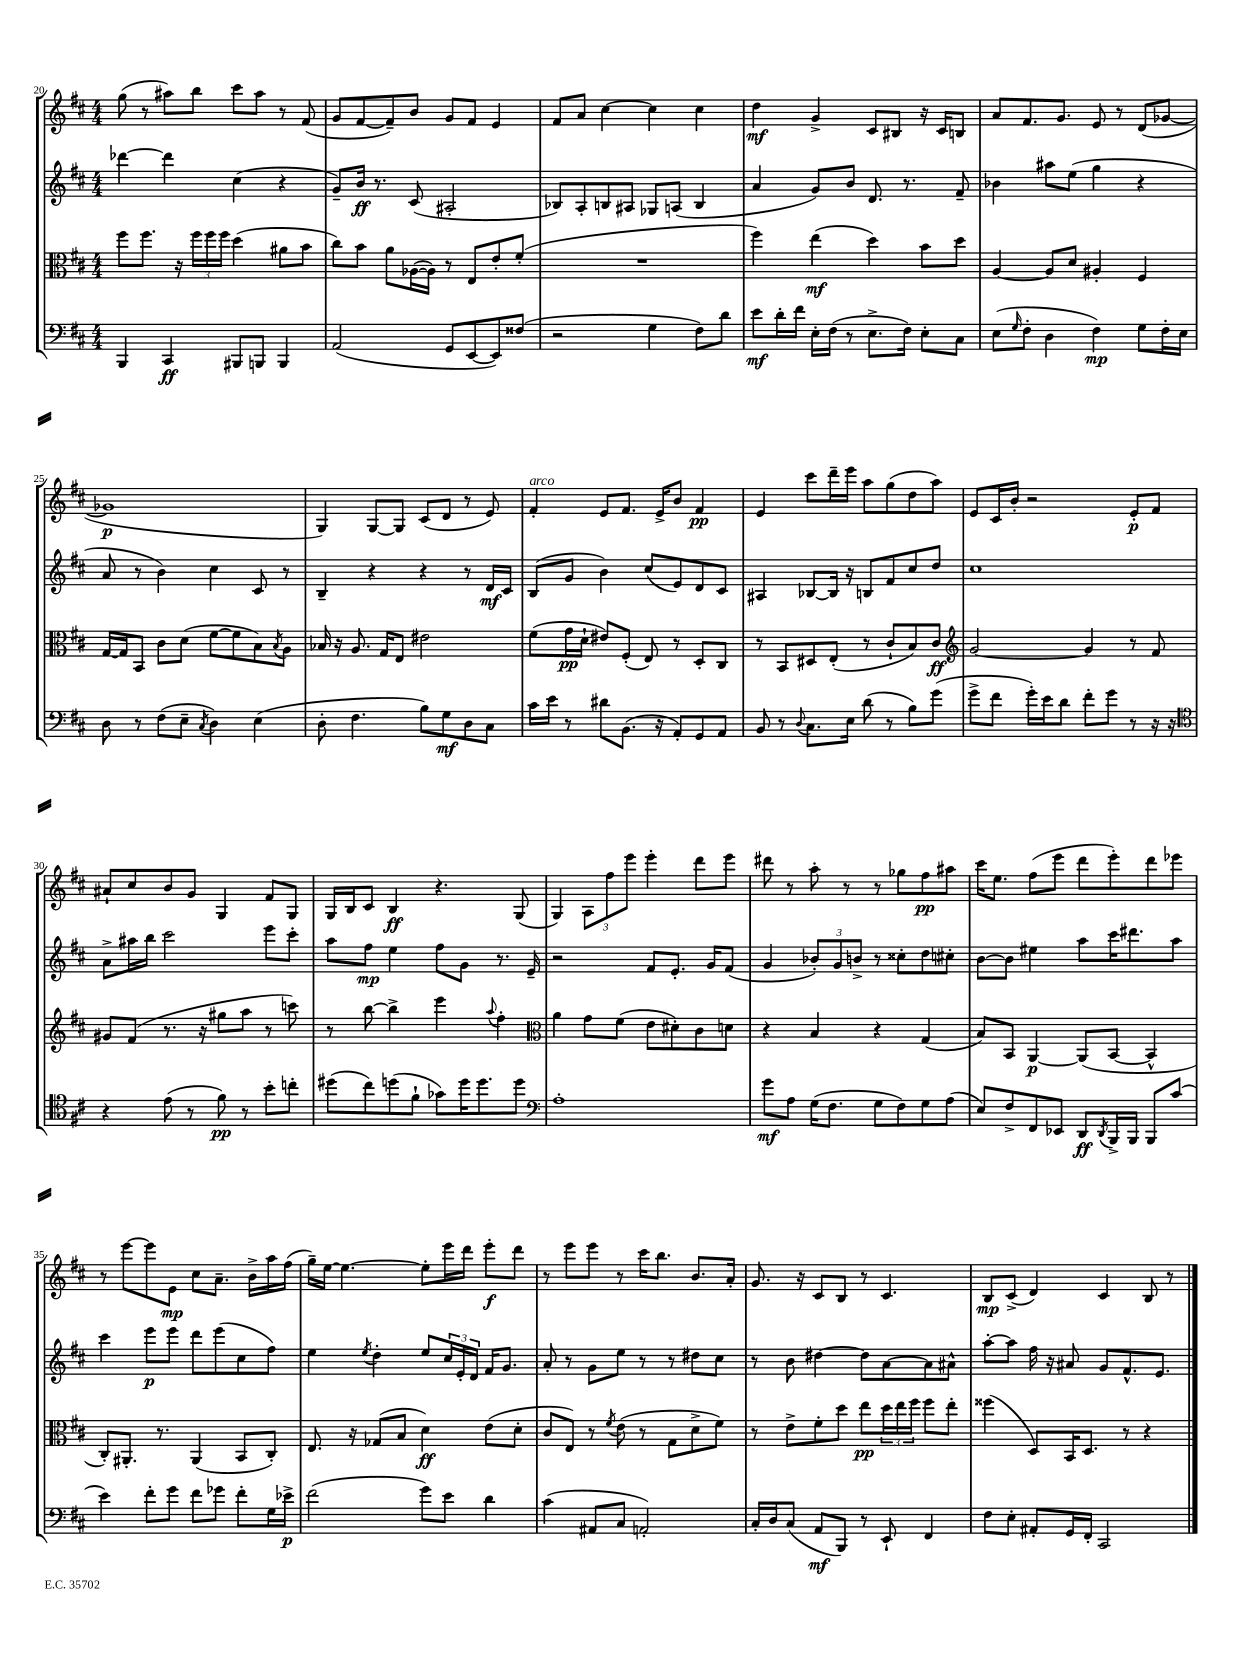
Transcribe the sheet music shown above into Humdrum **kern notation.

**kern	**kern	**kern	**kern
*staff4	*staff3	*staff2	*staff1
*clefF4	*clefC3	*clefG2	*clefG2
*k[f#c#]	*k[f#c#]	*k[f#c#]	*k[f#c#]
*M4/4	*M4/4	*M4/4	*M4/4
4BBB	8ff#	[4ddd-	(8gg
.	8.ff#	.	8r
4CC#	.	4ddd-]	8aa#)
.	16r	.	.
.	24ff#	.	8bb
.	24ff#	.	.
.	24ff#	.	.
8BBB#	(4dd	(4cc#	8ccc#
8BBB	.	.	8aa#
4BBB	8a#	4r	8r
.	8b	.	(8f#
=	=	=	=
(2AA	8cc#)	8g~)	8g
.	8b	16b	[8f#
.	.	8.r	.
.	8a	.	8f#~])
.	([16A-	(8c#	8b
.	16A-])	.	.
8GG	8r	2A#'	8g
[8EE	8E	.	8f#
8EE])	8e'	.	4e
(8F##	(8f#'	.	.
=	=	=	=
2r	1r	8B-)	8f#
.	.	8A'	8a
.	.	8B	[4cc#
.	.	8A#	.
4G	.	8G-	4cc#]
.	.	(8A	.
8F#)	.	4B	4cc#
8d	.	.	.
=	=	=	=
8e	4ff#)	4a	4dd
16d'	.	.	.
16f#	.	.	.
16E'	(4ee	8g)	4g^
(16F#	.	.	.
8r	.	8b	.
8.E^	4dd)	8.d	8c#
.	.	.	8B#
16F#)	.	8.r	.
8E'	8b	.	16r
.	.	.	16c#
8C#	8dd	8f#~	8B
=	=	=	=
(8E	[4A	4b-	8a
16qqG	.	.	.
8F#'	.	.	8.f#
4D	8A]	8aa#	.
.	.	.	8.g
.	8d	(8ee	.
4F#)	4A#'	4gg	8e
.	.	.	8r
8G	4F#	4r	(8d
16F#'	.	.	[8g-
16E	.	.	.
=	=	=	=
8D	[16G	8a	1g-]
.	16G]	.	.
8r	8BB	8r	.
(8F#	8c#	4b)	.
8E~	(8d	.	.
8qC#	.	.	.
4D)	[8f#	4cc#	.
.	8f#]	.	.
(4E	8B)	8c#	.
.	8qB	.	.
.	8A	8r	.
=	=	=	=
8D'	16B-	4B~	4G)
.	16r	.	.
4.F#	8.A	.	.
.	.	4r	[8G
.	16G	.	.
.	8E	.	8G]
8B)	2e#	4r	(8c#
8G	.	.	8d
8D	.	8r	8r
8C#	.	16d	8e)
.	.	16c#	.
=	=	=	=
16c#	(8f#	(8B	4f#'
16e	.	.	.
8r	16g	8g	.
.	16d`	.	.
8d#	8e#)	4b)	8e
(8.BB	(8F#'	.	8.f#
.	8E)	(8cc#	.
16r	.	.	16e^
8AA')	8r	8e)	8b
8GG	8D'	8d	4f#
8AA	8C#	8c#	.
=	=	=	=
8BB	8r	4A#	4e
8r	8BB	.	.
8qqD	.	.	.
8.C#	8D#	[8B-	8ccc#
.	(8E'	16B-]	16ddd~
16E	.	16r	16eee
(8d	8r	8B	8aa
8r	8c#`	8f#	(8gg
8B)	8B)	8cc#	8dd
(8g	8c#	8dd	8aa)
=	=	=	=
*	*clefG2	*	*
8g^	[2g	1cc#	8e
8f#	.	.	16c#
.	.	.	16b'
16g')	.	.	2r
16e	.	.	.
8d	.	.	.
8f#'	4g]	.	.
8g	.	.	.
8r	8r	.	8e'
16r	8f#	.	8f#
16r	.	.	.
=	=	=	=
*clefC4	*	*	*
4r	8g#	8a^	8a#`
.	(8f#	16aa#	8cc#
.	.	16bb	.
(8e	8.r	2ccc#	8b
8r	.	.	8g
.	16r	.	.
8f#)	8gg#	.	4G
8r	8aa	.	.
8b'	8r	8eee	8f#
8cc'	8ccc)	8ccc#'	8G
=	=	=	=
(8dd#	8r	8aa	16G
.	.	.	16B
8cc#)	[8bb	8ff#	8c#
(8dd	4bb^]	4ee	4B
8f#`	.	.	.
8g-)	4eee	8ff#	4.r
16dd	.	8g	.
8.dd	.	.	.
.	8qqaa	.	.
.	4ff#'	8.r	.
8dd	.	.	(8G
.	.	16e~	.
=	=	=	=
*clefF4	*clefC3	*	*
1A'	4a	2r	4G)
.	8g	.	12A
.	.	.	12ff#
.	(8f#	.	.
.	.	.	12eee
.	8e	8f#	4eee'
.	8d#')	8.e'	.
.	8c#	.	8ddd
.	.	16g	.
.	8d	(8f#	8eee
=	=	=	=
8g	4r	4g	8ddd#
8A	.	.	8r
(16G	4B	12b-')	8aa'
8.F#	.	.	.
.	.	12g	.
.	.	.	8r
.	.	12b^	.
8G	4r	8r	8r
8F#)	.	8cc##'	8gg-
8G	(4G	8dd	8ff#
(8A	.	8cc#'	8aa#
=	=	=	=
8E)	8B)	[8b	16ccc#
.	.	.	8.ee
8F#^	8BB	8b]	.
8FF#	[4AA	4ee#	(8ff#
8EE-	.	.	8eee
8DD	(8AA]	8aa	8ddd
8qDD	.	.	.
16BBB^	[8BB	16ccc#	8eee')
16BBB	.	8.ddd#	.
8BBB	4BB^^]	.	8ddd
(8c#	.	8aa	8eee-
=	=	=	=
4e)	8C#')	4ccc#	8r
.	8.AA#'	.	[8eee
8f#'	.	8eee	8eee]
.	8.r	.	.
8g	.	8eee	8e
8f#	(4AA#	8ddd	8cc#
8g-	.	(8eee	8.a~
8f#'	8BB	8cc#	.
.	.	.	16b^
16G	8C#')	8ff#)	16aa
16e-^	.	.	(16ff#
=	=	=	=
(2f#	8.E	4ee	16gg~)
.	.	.	[16ee
.	.	.	4.ee_
.	16r	.	.
.	.	8qee	.
.	(8G-	4dd'	.
.	8B	.	.
8g)	4d)	8ee	8ee']
8e	.	24cc#	16eee
.	.	24e'	.
.	.	.	16ddd
.	.	24d	.
4d	(8e	16f#	8eee'
.	.	8.g	.
.	8d'	.	8ddd
=	=	=	=
(4c#	8c#	8a'	8r
.	8E)	8r	8eee
8AA#	8r	8g	8eee
.	8qf#	.	.
8C#	(8e	8ee	8r
2AA')	8r	8r	16ccc#
.	.	.	8.bb
.	8G	8r	.
.	8d^	8dd#	8.b
.	8f#)	8cc#	.
.	.	.	16a'
=	=	=	=
16C#'	8r	8r	8.g
16D	.	.	.
(8C#	8e^	8b	.
.	.	.	16r
8AA	8f#'	[4dd#	8c#
8BBB)	8dd	.	8B
8r	8ee	8dd#]	8r
8EE`	24dd	[8a	4.c#
.	24ee	.	.
.	24ff#	.	.
4FF#	8ff#	8a]	.
.	8ee'	8a#^^	.
=	=	=	=
8F#	(4ff##	[8aa'	8B
8E'	.	8aa]	(8c#^
8AA#'	8D)	16ff#	4d)
.	.	16r	.
16GG	16BB	8a#	.
16FF#'	8.D	.	.
2CC#	.	8g	4c#
.	8r	8.f#^^	.
.	4r	.	8B
.	.	8.e	.
.	.	.	8r
==	==	==	==
*-	*-	*-	*-
